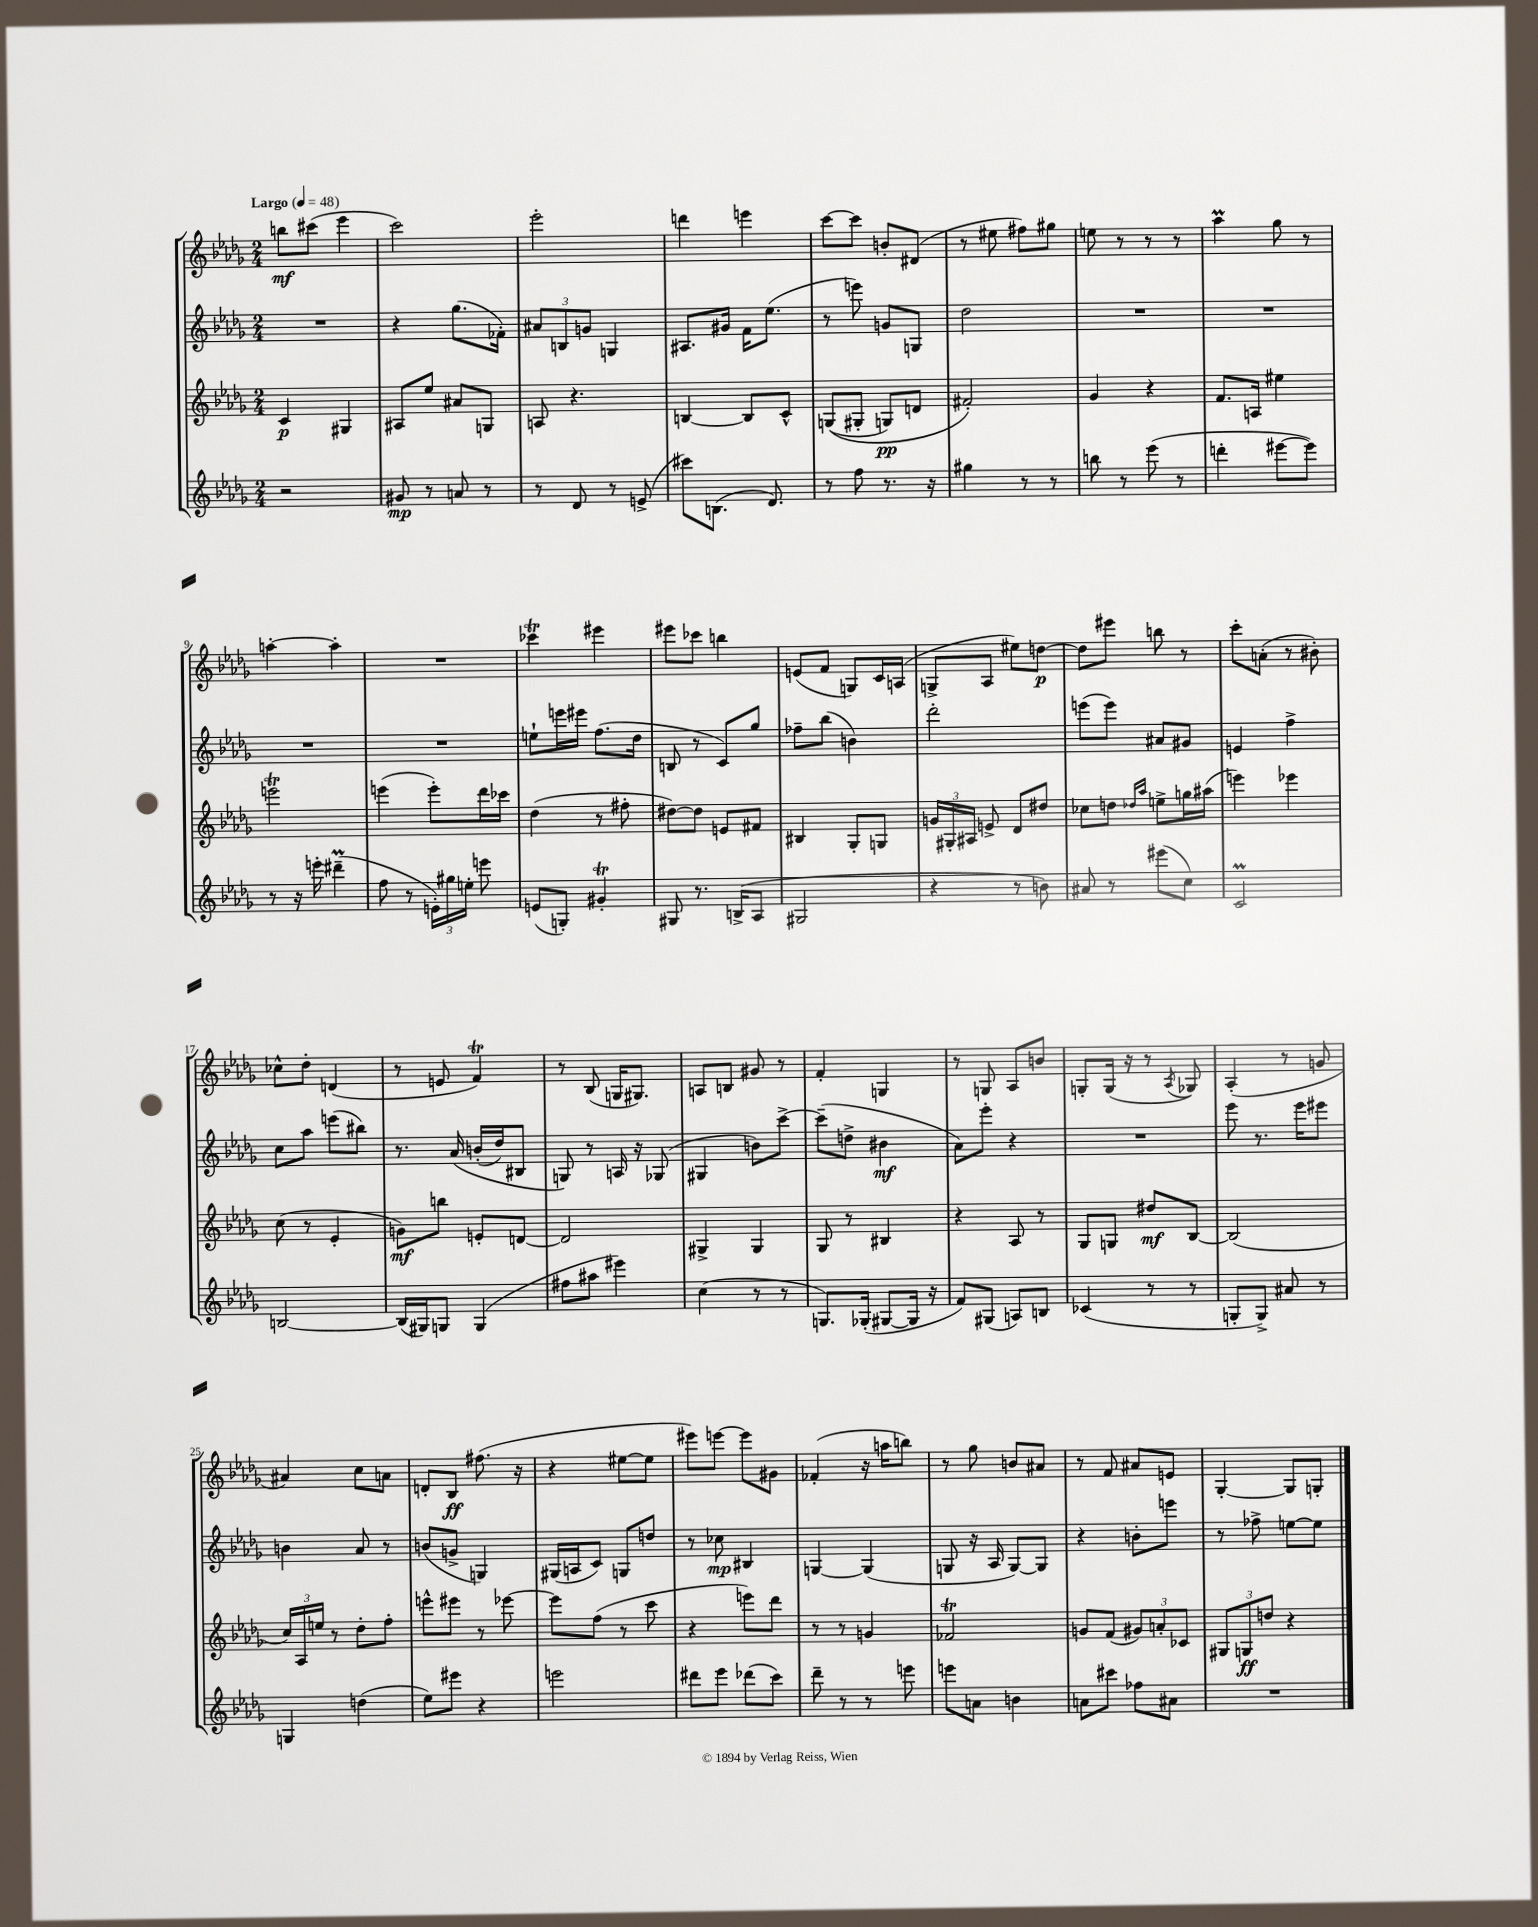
<<
\new StaffGroup <<
\new Staff = "s0" {
    \clef treble \key des \major \numericTimeSignature \time 2/4 \tempo "Largo" 4 = 48
    \autoBeamOff b''8[\mf cis'''8]( ees'''4 |
    c'''2) |
    ees'''2-. |
    d'''4 e'''4 |
    c'''8[~ c'''8] b'8[-. dis'8]( |
    r8 eis''8 fis''8[) gis''8] |
    e''8 r8 r8 r8 |
    aes''4\prall ges''8 r8 |
    a''4~-. a''4-. |
    R2 |
    ces'''4\trill eis'''4 |
    eis'''8[ ces'''8] b''4 |
    e'8[( f'8] g8[) c'16 a16]( |
    g8[-> aes8] eis''8[) d''8]~\p |
    d''8[ eis'''8] b''8 r8 |
    c'''8[-. a'8]-.( r8 bis'8-.) |
    ces''8[-^ des''8]-. d'4( |
    r8 e'8 f'4\trill) |
    r8 bes8( g16[ gis8.]) |
    a8[ b8] gis'8 r8 |
    f'4-. g4 |
    r8 g8 aes8[ b'8] |
    g8[-. g16]( r16 r8 \acciaccatura { aes8 } ges8) |
    aes4-.( r8 g'8 |
    ais'4) c''8[ a'8] |
    d'8[-. bes8]\ff fis''8.( r16 |
    r4 eis''8[~ eis''8] |
    eis'''8[) e'''8]~ e'''8[ gis'8] |
    fes'4-.( r16 a''16[ b''8]) |
    r8 ges''8 b'8[ ais'8] |
    r8 f'8 ais'8[ e'8] |
    ges4~-. ges8[ g8]-. \bar "|." |
}
\new Staff = "s1" {
    \clef treble \key des \major \numericTimeSignature \time 2/4
    \autoBeamOff R2 |
    r4 ges''8.[( fes'16]-.) |
    \tuplet 3/2 { ais'8[ b8 g'8] } g4 |
    ais8.[ gis'16] f'16[ ees''8.]( |
    r8 e'''8) g'8[ g8] |
    des''2 |
    R2 |
    R2 |
    R2 |
    R2 |
    e''8[-! e'''16 eis'''16] f''8.[( des''16] |
    b8 r8 c'8[) ges''8] |
    fes''8[-- bes''8]( b'4) |
    des'''2-. |
    e'''8[( e'''8]) ais'8[ gis'8] |
    e'4 f''4-> |
    c''8[ aes''8] e'''8[( bis''8]) |
    r8. aes'16\( b'16[-.( des''16) bis8] |
    g8\) r8 a16 r16 ges8( |
    gis4 b'8[) c'''8]~-> |
    c'''8[--( d''8]-> bis'4\mf |
    aes'8[) ees'''8]-. r4 |
    R2 |
    ees'''8 r8. ees'''16[ eis'''8] |
    b'4 aes'8 r8 |
    b'8[( g'8]-> g4) |
    gis16[( a16 c'8]) g8[ d''8] |
    r8 ces''8\mp bis4 |
    g4~ g4( |
    g8 r16 aes16 g8[~) g8] |
    r4 b'8[-. e'''8] |
    r8 fes''8-> e''8[~ e''8] \bar "|." |
}
\new Staff = "s2" {
    \clef treble \key des \major \numericTimeSignature \time 2/4
    \autoBeamOff c'4\p gis4 |
    ais8[ ees''8] ais'8[ g8] |
    a8 r4. |
    b4~ b8[ c'8]-^ |
    g8[(\( gis8]-. g8[\pp) d'8] |
    fis'2-.\) |
    ges'4 r4 |
    f'8.[ a16] eis''4 |
    e'''2\trill |
    e'''4( e'''8[-.) des'''16 ces'''16] |
    des''4( r8 fis''8-. |
    dis''8[~) dis''8] e'8[ fis'8] |
    bis4 ges8[-. g8] |
    \tuplet 3/2 { g'16[ gis16-. ais16] } e'8-> des'8[ dis''8] |
    ces''8[ d''8] \grace { des''16[ aes''16] } e''8[-> g''16 ais''16]( |
    e'''4) ees'''4 |
    c''8( r8 ees'4-. |
    g'8[\mf) b''8] e'8[-. d'8]~ |
    d'2 |
    gis4-> gis4 |
    ges8 r8 bis4 |
    r4 aes8 r8 |
    ges8[ g8] dis''8[\mf bes8]~ |
    bes2( |
    \tuplet 3/2 { c''16[) aes16 e''16] } r8 des''8[-. f''8]-. |
    e'''8[-^ eis'''8] r8 ees'''8~ |
    ees'''8[ f''8]( r8 c'''8 |
    r4 e'''8[) des'''8] |
    r8 r8 g'4 |
    fes'2\trill |
    g'8[ f'8]( \tuplet 3/2 { gis'8[) a'8-. ces'8] } |
    \tuplet 3/2 { gis8[ g8\ff d''8] } r4 \bar "|." |
}
\new Staff = "s3" {
    \clef treble \key des \major \numericTimeSignature \time 2/4
    \autoBeamOff r2 |
    gis'8\mp r8 a'8 r8 |
    r8 des'8 r8 e'8->( |
    cis'''8[) b8.]( des'8.) |
    r8 f''8 r8. r16 |
    gis''4 r8 r8 |
    b''8 r8 ees'''8( r8 |
    d'''4-. eis'''8[~ eis'''8]) |
    r8 r16 e'''16-. dis'''4--\prall( |
    f''8 r8 \tuplet 3/2 { e'16[-.) gis''16 e''16]-. } e'''8 |
    e'8[( g8]-.) gis'4-.\trill |
    gis8 r8. b16[->( aes8] |
    gis2 |
    r4 r8 b'8) |
    ais'8 r8 eis'''8[( c''8]) |
    c'2\prall |
    b2~ |
    b16[( gis16) g8] g4( |
    fis''8[ ais''8] eis'''4) |
    c''4( r8 r8 |
    g8.[) ges16]-.( gis8[~ gis16] r16 |
    f'8[) gis8]( a8[) b8] |
    ces'4( r8 r8 |
    g8[-. g8]->) ais'8 r8 |
    g4 d''4( |
    ees''8[) eis'''8] r4 |
    e'''2 |
    dis'''8[ ees'''8] des'''8[( c'''8]) |
    des'''8-- r8 r8 e'''8 |
    e'''8[ a'8] b'4 |
    a'8[ cis'''8] fes''8[ ais'8] |
    R2 \bar "|." |
}
>>
>>
